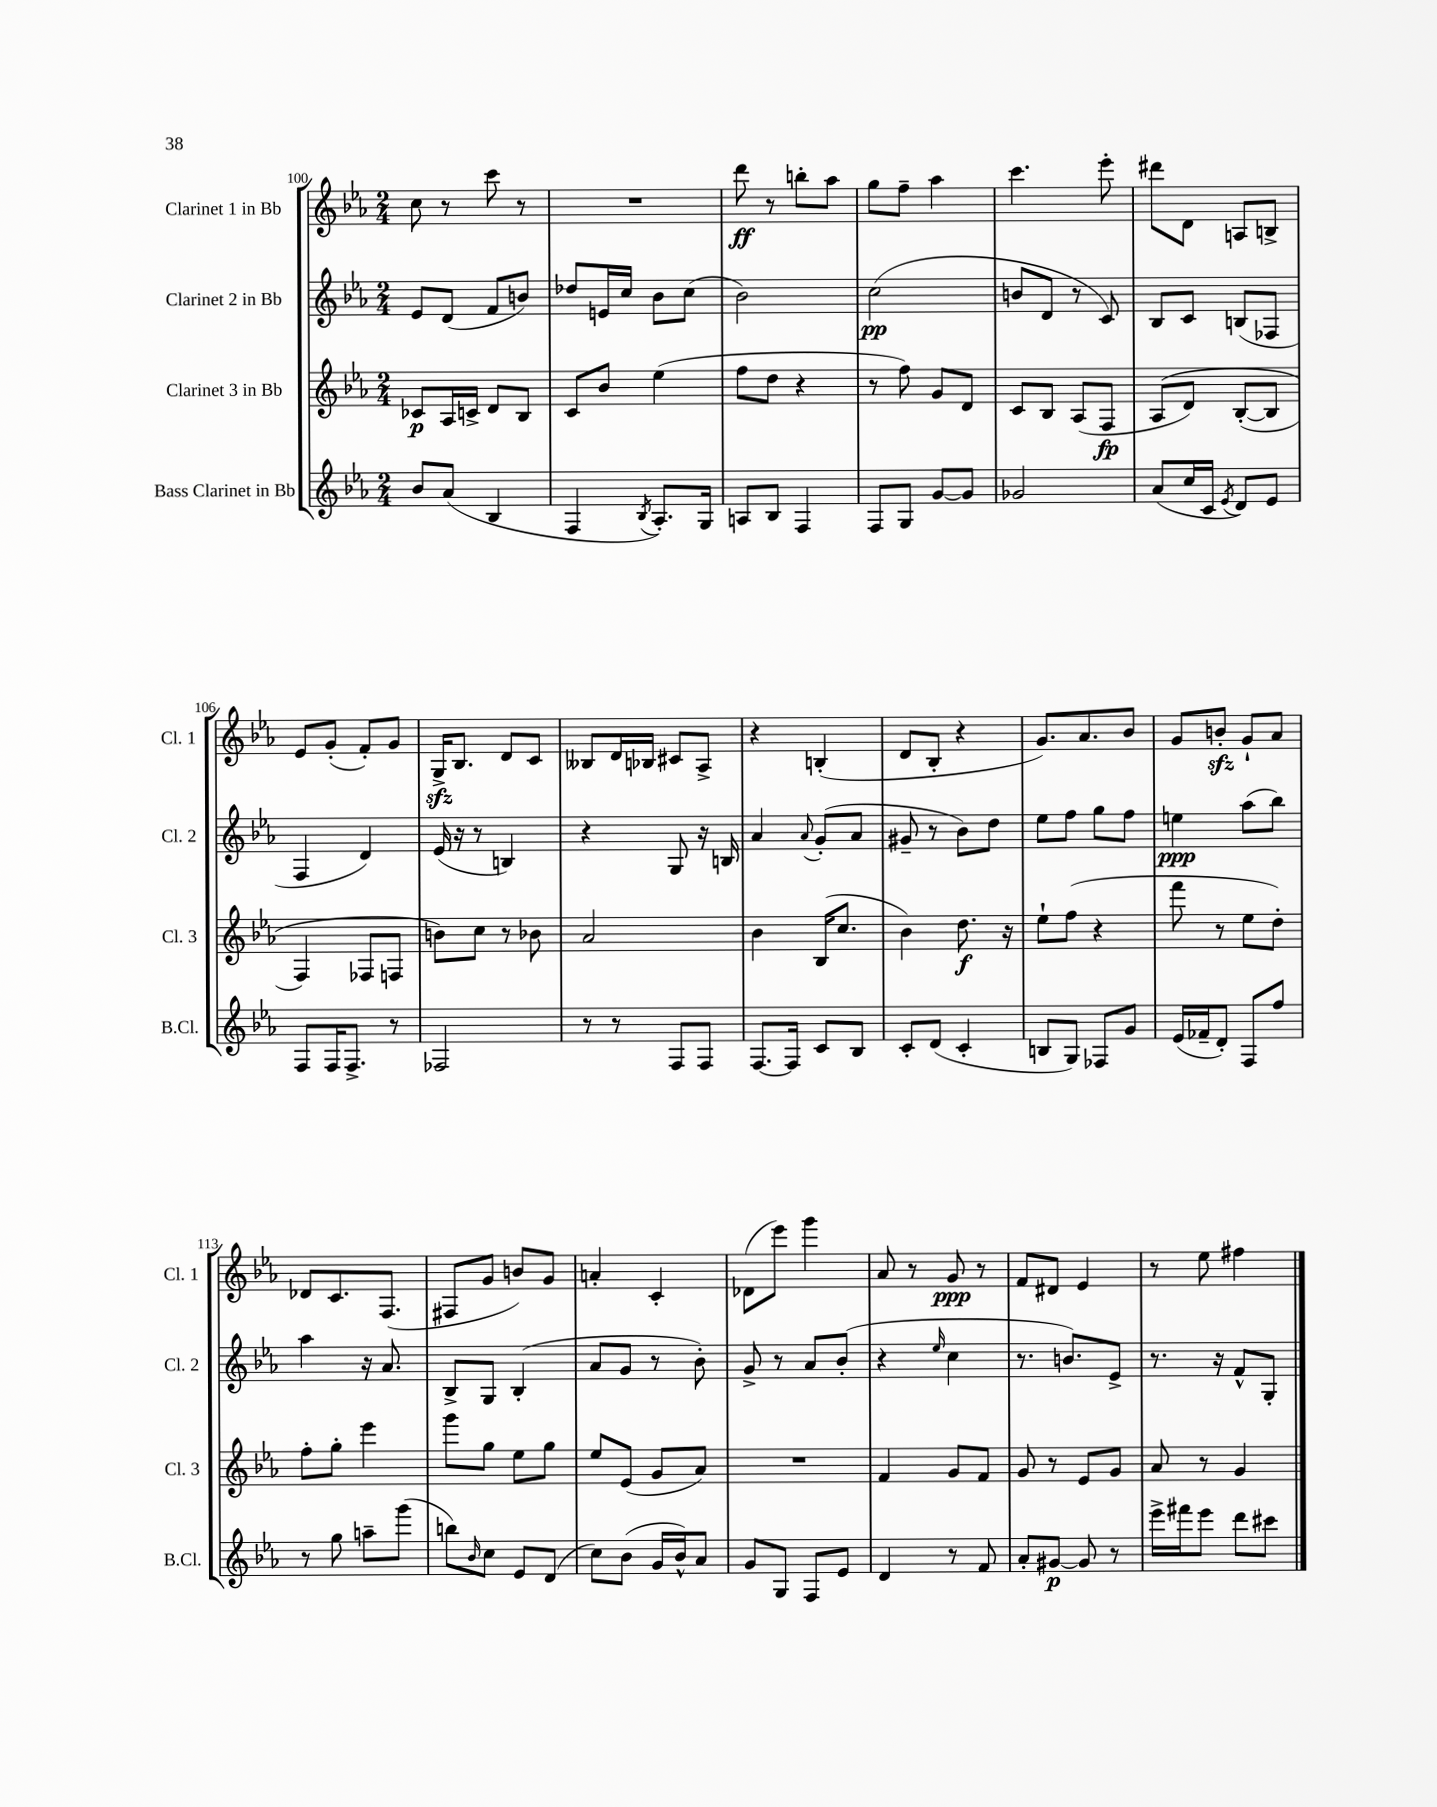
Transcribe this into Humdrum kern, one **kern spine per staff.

**kern	**kern	**kern	**kern
*staff4	*staff3	*staff2	*staff1
*clefG2	*clefG2	*clefG2	*clefG2
*k[b-e-a-]	*k[b-e-a-]	*k[b-e-a-]	*k[b-e-a-]
*M2/4	*M2/4	*M2/4	*M2/4
8b-	8c-	8e-	8cc
(8a-	16A-	(8d	8r
.	16c^	.	.
4B-	8d	8f	8ccc
.	8B-	8b)	8r
=	=	=	=
4F	8c	8dd-	2r
.	8b-	16e	.
.	.	16cc	.
8qB-	.	.	.
8.A-')	(4ee-	8b-	.
.	.	(8cc	.
16G	.	.	.
=	=	=	=
8A	8ff	2b-)	8ddd
8B-	8dd	.	8r
4F	4r	.	8bb'
.	.	.	8aa-
=	=	=	=
8F	8r	(2cc	8gg
8G	8ff)	.	8ff~
[8g	8g	.	4aa-
8g]	8d	.	.
=	=	=	=
2g-	8c	8b	4.ccc
.	8B-	8d	.
.	(8A-	8r	.
.	8F	8c)	8eee-'
=	=	=	=
(8a-	&(8A-	8B-	8ddd#
16cc	8d)	8c	8d
16c	.	.	.
8qe-	.	.	.
8d)	([8B-'	(8B	8A
8e-	8B-]	8F-	8B^
=	=	=	=
8F	4F)	4F	8e-
16F	.	.	(8g'
8.F^	.	.	.
.	8F-	4d)	8f')
8r	8F	.	8g
=	=	=	=
2F-	8b&)	(16e-	16G^
.	.	16r	8.B-
.	8cc	8r	.
.	8r	4B)	8d
.	8b-	.	8c
=	=	=	=
8r	2a-	4r	8B--
8r	.	.	16d
.	.	.	16B-
8F	.	8G	8c#
8F	.	16r	8A-^
.	.	16B	.
=	=	=	=
[8.F	4b-	4a-	4r
16F]	.	.	.
.	.	8qqa-	.
8c	(16B-	(8g'	(4B'
.	8.cc	.	.
8B-	.	8a-	.
=	=	=	=
8c'	4b-)	8g#~	8d
(8d	.	8r	8B-'
4c'	8.dd	8b-)	4r
.	.	8dd	.
.	16r	.	.
=	=	=	=
8B	8ee-`	8ee-	8.g)
8G)	(8ff	8ff	.
.	.	.	8.a-
8F-	4r	8gg	.
8g	.	8ff	8b-
=	=	=	=
(16e-	8fff	4ee	8g
16f-~	.	.	.
8d')	8r	.	8b'
8F	8ee-	(8aa-	8g`
8ff	8dd')	8bb-)	8a-
=	=	=	=
8r	8ff'	4aa-	8d-
8gg	8gg'	.	8.c
8aa~	4eee-	16r	.
.	.	8.a-	(8.F
(8ggg	.	.	.
=	=	=	=
8bb)	8ggg	8B-^	8F#
16qqb-	.	.	.
8cc	8gg	8G	8g
8e-	8ee-	(4B-'	8b)
(8d	8gg	.	8g
=	=	=	=
8cc)	8ee-	8a-	4a'
(8b-	(8e-	8g	.
16g	8g	8r	4c'
16b-^^)	.	.	.
8a-	8a-)	8b-')	.
=	=	=	=
8g	2r	8g^	(8d-
8G	.	8r	8eee-)
8F	.	8a-	4ggg
8e-	.	(8b-'	.
=	=	=	=
4d	4f	4r	8a-
.	.	.	8r
.	.	16qqee-	.
8r	8g	4cc	8g
8f	8f	.	8r
=	=	=	=
8a-'	8g	8.r	8f
[8g#	8r	.	8d#
.	.	8.b)	.
8g#]	8e-	.	4e-
8r	8g	8e-^	.
=	=	=	=
16eee-^	8a-	8.r	8r
16fff#	.	.	.
8eee-	8r	.	8ee-
.	.	16r	.
8ddd	4g	8f^^	4ff#
8ccc#	.	8G'	.
==	==	==	==
*-	*-	*-	*-
